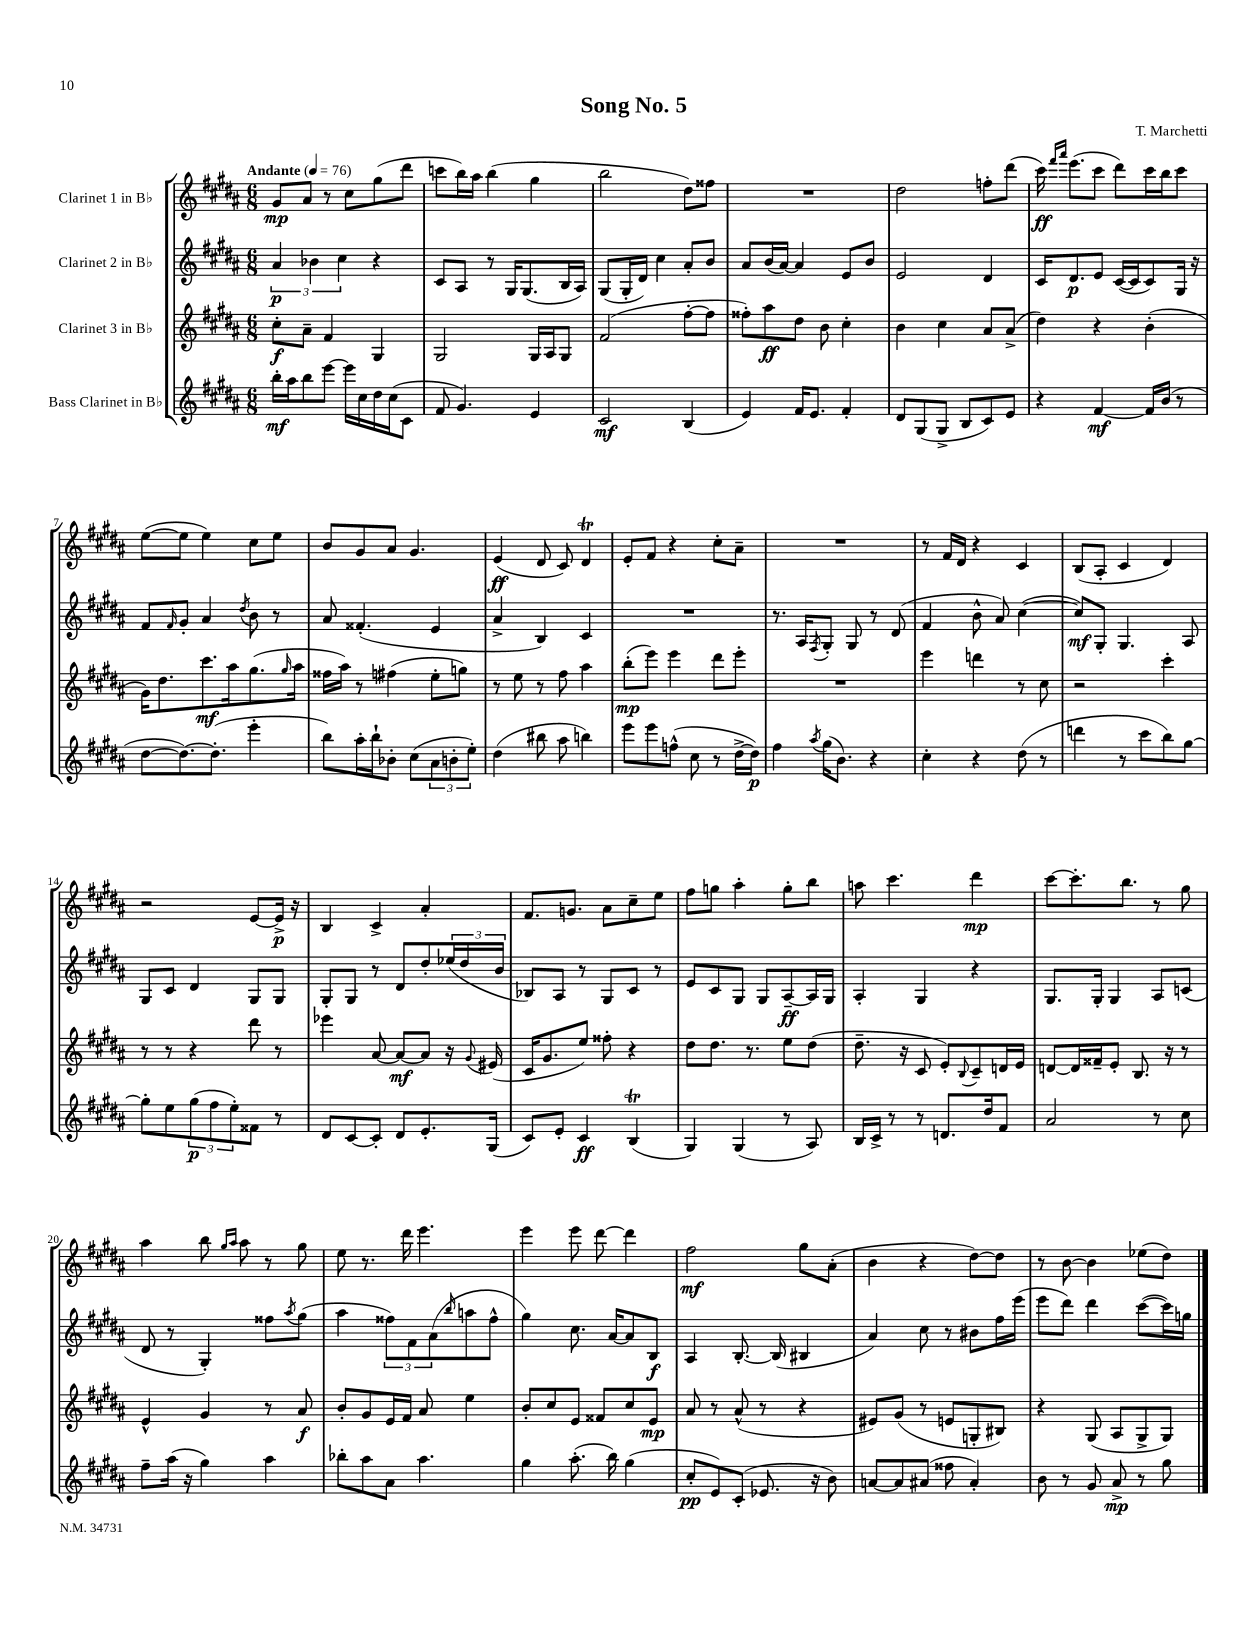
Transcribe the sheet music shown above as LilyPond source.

\header { title = "Song No. 5" composer = "T. Marchetti" }
<<
\new StaffGroup <<
\new Staff = "s0" \with { instrumentName = "Clarinet 1 in Bb" } {
    \clef treble \key b \major \numericTimeSignature \time 6/8 \tempo "Andante" 4 = 76
    gis'8\mp ais'8 r8 cis''8 gis''8( dis'''8 |
    c'''8 b''16) ais''16 b''4( gis''4 |
    b''2 dis''8) fisis''8 |
    R2. |
    dis''2 f''8-. dis'''8( |
    cis'''16\ff) \grace { fis'''16 ais'''16 } e'''8.( cis'''8 dis'''8) cis'''16 b''16 cis'''8 |
    e''8~( e''8 e''4) cis''8 e''8 |
    b'8 gis'8 ais'8 gis'4. |
    e'4\ff( dis'8 cis'8) dis'4\trill |
    e'8-. fis'8 r4 cis''8-. ais'8-- |
    R2. |
    r8 fis'16 dis'16 r4 cis'4 |
    b8( ais8-. cis'4 dis'4) |
    r2 e'8~ e'16->\p r16 |
    b4 cis'4-> ais'4-. |
    fis'8. g'8. ais'8 cis''8-- e''8 |
    fis''8 g''8 ais''4-. g''8-. b''8 |
    a''8 cis'''4. dis'''4\mp |
    cis'''8~ cis'''8.-. b''8. r8 gis''8 |
    ais''4 b''8 \grace { gis''16 ais''16 } ais''8 r8 gis''8 |
    e''8 r8. dis'''16 e'''4. |
    e'''4 e'''8 dis'''8~ dis'''4 |
    fis''2\mf gis''8 ais'8-.( |
    b'4 r4 dis''8~) dis''8 |
    r8 b'8~ b'4 ees''8( dis''8) \bar "|." |
}
\new Staff = "s1" \with { instrumentName = "Clarinet 2 in Bb" } {
    \clef treble \key b \major \numericTimeSignature \time 6/8
    \tuplet 3/2 { ais'4\p bes'4 cis''4 } r4 |
    cis'8 ais8 r8 gis16 gis8.( b16 ais16) |
    gis8( gis16-. dis'16) cis''4 ais'8-. b'8 |
    ais'8 b'16( ais'16~) ais'4 e'8 b'8 |
    e'2 dis'4 |
    cis'16 dis'8.\p e'8 cis'16~( cis'16 cis'8) gis16 r16 |
    fis'8 \grace { fis'16 } gis'8-. ais'4 \acciaccatura { dis''8 } b'8 r8 |
    ais'8 fisis'4.-.( e'4 |
    ais'4-> b4) cis'4 |
    R2. |
    r8. ais16 \acciaccatura { fis8 } gis8-. gis8 r8 dis'8( |
    fis'4 b'8-^ ais'8) cis''4~( |
    cis''8\mf) gis8-. gis4. ais8 |
    gis8 cis'8 dis'4 gis8 gis8 |
    gis8-. gis8 r8 dis'8 dis''8-. \tuplet 3/2 { ees''16( dis''16 b'16 } |
    bes8) ais8 r8 gis8 cis'8 r8 |
    e'8 cis'8 gis8 gis8 ais8~--\ff ais16 gis16 |
    ais4-. gis4 r4 |
    gis8. gis16-. gis4 ais8 c'8( |
    dis'8 r8 gis4-.) fisis''8 \acciaccatura { ais''8 } gis''8( |
    ais''4 \tuplet 3/2 { fisis''8) fis'8 ais'8( } \grace { b''16 } a''8 fisis''8-^ |
    gis''4) cis''8. ais'16~ ais'8 b8\f |
    ais4 b8.~-. b16( bis4 |
    ais'4) cis''8 r8 bis'8 fis''16 e'''16( |
    e'''8 dis'''8) dis'''4 cis'''8~( cis'''16) g''16 \bar "|." |
}
\new Staff = "s2" \with { instrumentName = "Clarinet 3 in Bb" } {
    \clef treble \key b \major \numericTimeSignature \time 6/8
    cis''8-.\f ais'8-- fis'4 gis4 |
    gis2 gis16 ais16 gis8 |
    fis'2( fis''8~-. fis''8 |
    fisis''8-.) ais''8\ff dis''8 b'8 cis''4-. |
    b'4 cis''4 ais'8 ais'8->( |
    dis''4) r4 b'4-.( |
    gis'16) dis''8. cis'''8.\mf ais''16 gis''8.( \grace { gis''16 } ais''16 |
    fisis''16 ais''16) r8 fis''4( e''8-. g''8) |
    r8 e''8 r8 fis''8 ais''4 |
    b''8-.\mp( e'''8) e'''4 dis'''8 e'''8-. |
    R2. |
    e'''4 d'''4 r8 cis''8 |
    r2 cis'''4-. |
    r8 r8 r4 dis'''8 r8 |
    ees'''4 ais'8~ ais'8~\mf ais'8 r16 \appoggiatura { gis'8 } eis'16( |
    cis'16 gis'8. e''8) fisis''8-. r4 |
    dis''8 dis''8. r8. e''8 dis''8( |
    dis''8.-- r16 cis'8 e'8-.) \appoggiatura { b8 } cis'8-- d'16 e'16 |
    d'8~ d'16 fisis'16-- e'8-. b8. r16 r8 |
    e'4-^ gis'4 r8 ais'8\f |
    b'8-. gis'8 e'16 fis'16 ais'8 e''4 |
    b'8-. cis''8 e'8 fisis'8 cis''8 e'8\mp |
    ais'8 r8 ais'8-^( r8 r4 |
    eis'8) gis'8( r8 e'8 g8-. bis8) |
    r4 gis8( ais8 gis8-> gis8) \bar "|." |
}
\new Staff = "s3" \with { instrumentName = "Bass Clarinet in Bb" } {
    \clef treble \key b \major \numericTimeSignature \time 6/8
    b''16-.\mf ais''16 b''8 e'''8~ e'''16 cis''16 dis''16 cis''16( cis'8 |
    fis'8 gis'4.) e'4 |
    cis'2\mf b4( |
    e'4) fis'16 e'8. fis'4-. |
    dis'8 gis8( gis8-> b8 cis'8) e'8 |
    r4 fis'4~\mf fis'16 b'16( r8 |
    dis''8~ dis''8.~) dis''8.-.( e'''4-. |
    b''8) ais''16-. b''16-! bes'8-. cis''8( \tuplet 3/2 { ais'8 b'8-. e''8-.) } |
    dis''4( bis''8 ais''8 b''4) |
    e'''8 e'''8 f''8-^( cis''8 r8 dis''16~-> dis''16\p) |
    fis''4 \acciaccatura { ais''8 } gis''16( b'8.) r4 |
    cis''4-. r4 dis''8( r8 |
    d'''4 r8 cis'''8 b''8) gis''8~ |
    gis''8-. e''8 \tuplet 3/2 { gis''8\p( fis''8 e''8-.) } fisis'8 r8 |
    dis'8 cis'8~ cis'8-. dis'8 e'8.-. gis16( |
    cis'8) e'8-. cis'4\ff b4\trill( |
    gis4) gis4( r8 ais8) |
    b16 cis'16-> r8 r8 d'8. dis''16 fis'8 |
    ais'2 r8 cis''8 |
    fis''8-- ais''16( r16 gis''4) ais''4 |
    bes''8-. ais''8 ais'8 ais''4. |
    gis''4 ais''8.-.( b''16) gis''4( |
    cis''8-.\pp e'8) cis'8-.( ees'8. r16 b'8) |
    a'8~ a'8 ais'8( fisis''8 ais'4-.) |
    b'8 r8 gis'8 ais'8->\mp r8 gis''8 \bar "|." |
}
>>
>>
